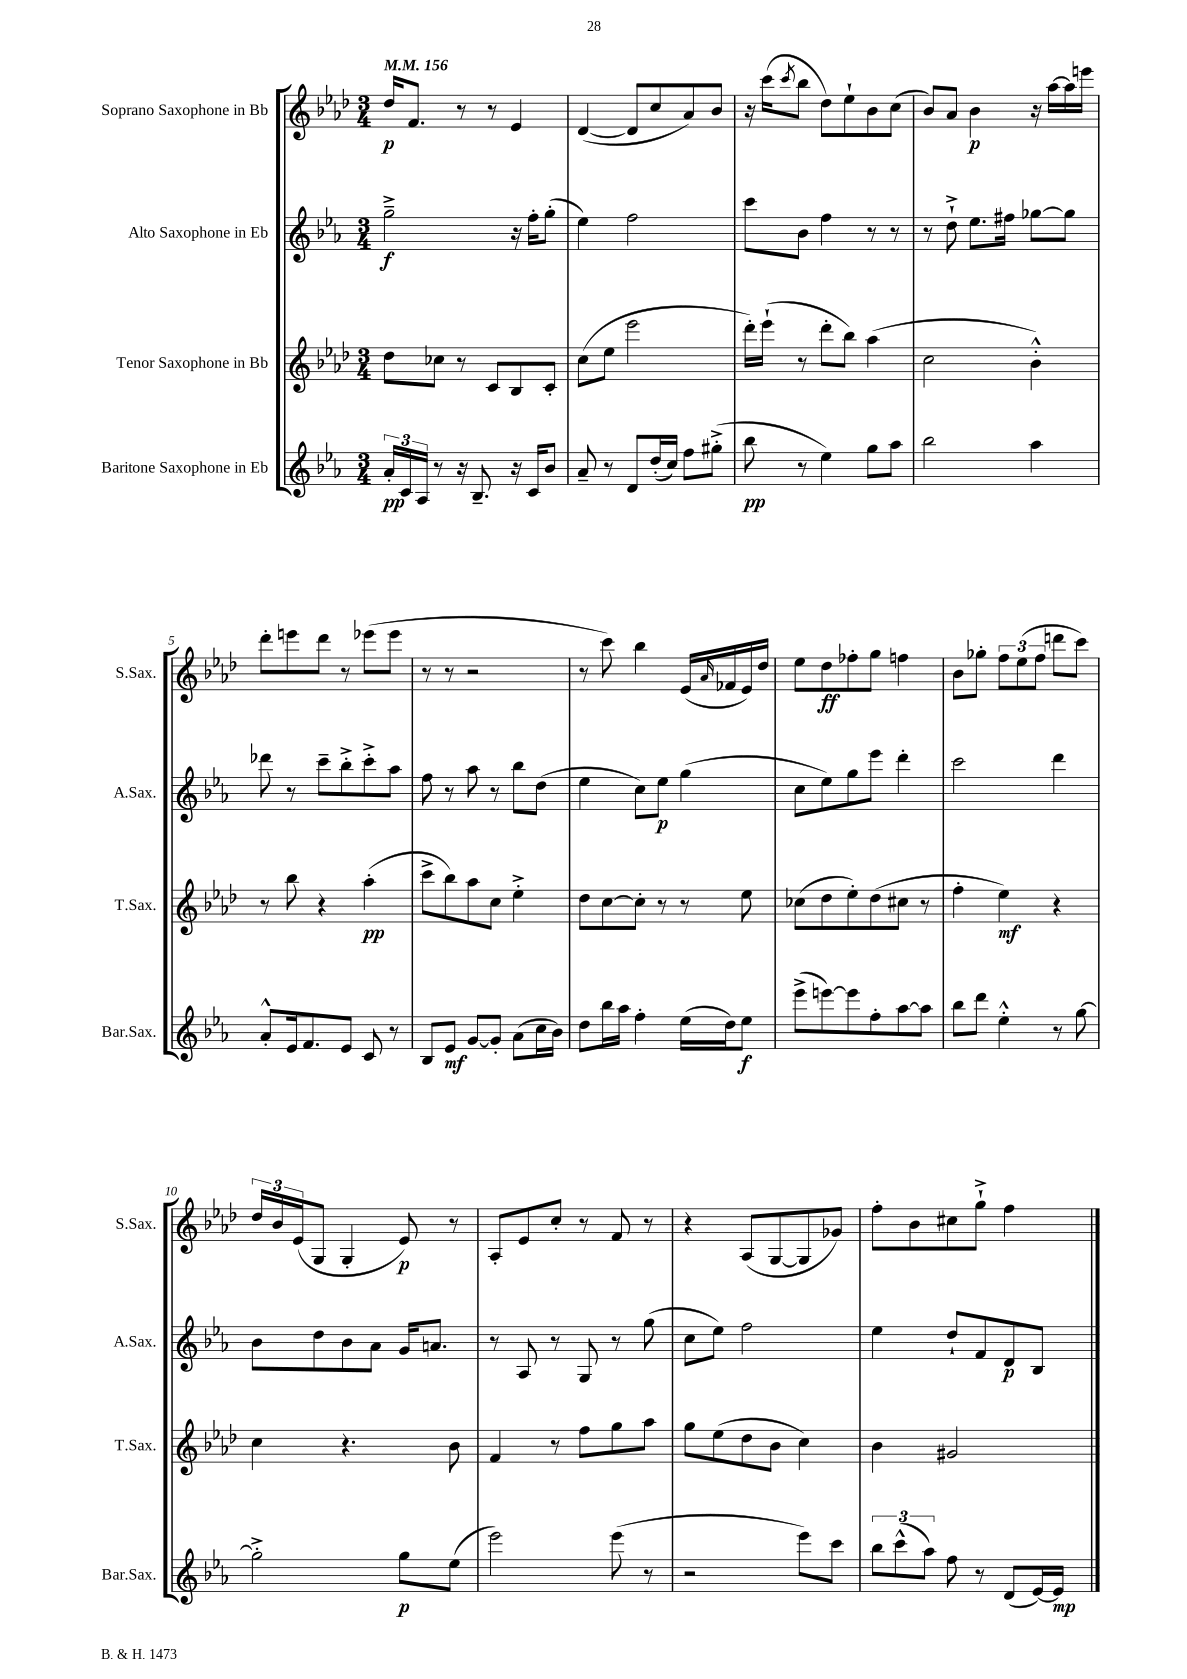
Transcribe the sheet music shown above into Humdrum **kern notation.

**kern	**kern	**kern	**kern
*staff4	*staff3	*staff2	*staff1
*clefG2	*clefG2	*clefG2	*clefG2
*k[b-e-a-]	*k[b-e-a-d-]	*k[b-e-a-]	*k[b-e-a-d-]
*M3/4	*M3/4	*M3/4	*M3/4
*MM156	*MM156	*MM156	*MM156
24a-'/LL	8dd-\L	2gg~^\	16dd-/LK
24c/	.	.	.
.	.	.	8.f/J
24A-/JJ	.	.	.
8r	8cc-\J	.	.
16r	8r	.	8r
8.B-~/	.	.	.
.	8c/L	.	8r
16r	8B-/	16r	4e-/
16c/LK	.	16ff'\LK	.
8b-/J	8c'/J	(8gg'\J	.
=	=	=	=
8a-~/	(8cc\L	4ee-\)	([4d-/
8r	8ee-\J	.	.
8d/L	2eee-\	2ff\	8d-/]L
(16dd'/L	.	.	8cc/
16cc/JJ)	.	.	.
8ff\L	.	.	8a-/)
(8gg#'^\J	.	.	8b-/J
=	=	=	=
8bb-\	16ddd-'\LL)	8ccc\L	16r
.	(16eee-`\JJ	.	(16ccc\LK
.	.	.	8qccc/
8r	8r	8b-\J	8bb-\J
4ee-\)	8ddd-'\L	4ff\	8dd-\L)
.	8bb-\J)	.	8ee-`\
8gg\L	(4aa-\	8r	8b-\
8aa-\J	.	8r	(8cc\J
=	=	=	=
2bb-\	2cc\	8r	8b-/L)
.	.	8dd`^\	8a-/J
.	.	8.ee-\L	4b-\
.	.	16ff#\Jk	.
4aa-\	4b-'^^\)	[8gg-\L	16r
.	.	.	[16aa-\LL
.	.	8gg-\]J	16aa-\]
.	.	.	16eee\JJ
=	=	=	=
8a-'^^/L	8r	8ddd-\	8ddd-'\L
16e-/k	8bb-\	8r	8eee\
8.f/	.	.	.
.	4r	8ccc~\L	8ddd-\J
8e-/J	.	8bb-'^\	8r
8c/	(4aa-'\	8ccc'^\	(8eee-\L
8r	.	8aa-\J	8eee-\J
=	=	=	=
8B-/L	8ccc^\L	8ff\	8r
8e-/J	8bb-\)	8r	8r
[8g/L	8aa-\	8aa-\	2r
8g'/]J	8cc\J	8r	.
(8a-\L	4ee-'^\	8bb-\L	.
16cc\L	.	(8dd\J	.
16b-\JJ)	.	.	.
=	=	=	=
8dd\L	8dd-\L	4ee-\	8r
16bb-\L	[8cc\	.	8ccc\)
16aa-\JJ	.	.	.
4ff'\	8cc'\]J	8cc\L)	4bb-\
.	8r	8ee-\J	.
(16ee-\LL	8r	(4gg\	(16e-/LL
.	.	.	16qqa-/
16dd\J)	.	.	16f-/
8ee-\J	8ee-\	.	16e-/)
.	.	.	16dd-/JJ
=	=	=	=
(8eee-^\L	(8cc-\L	8cc\L	8ee-\L
[8eee\)	8dd-\	8ee-\)	8dd-\
8eee\]	8ee-'\)	8gg\	8ff-'\
8ff'\	(8dd-\	8eee-\J	8gg\J
[8aa-\	8cc#\J	4ddd'\	4ff\
8aa-\]J	8r	.	.
=	=	=	=
8bb-\L	4ff'\	2ccc\	8b-\L
8ddd\J	.	.	8gg-'\J
4ee-'^^\	4ee-\)	.	12ff\L
.	.	.	(12ee-\
.	.	.	12ff\J
8r	4r	4ddd\	8ddd\L
[8gg\	.	.	8ccc\J)
=	=	=	=
2gg'^\]	4cc\	8b-\L	24dd-/LL
.	.	.	24b-/
.	.	.	(24e-/J
.	.	8dd\	8G/J
.	4.r	8b-\	4G'/
.	.	8a-\J	.
8gg\L	.	16g/LK	8e-/)
.	.	8.a/J	.
(8ee-\J	8b-\	.	8r
=	=	=	=
2eee-\)	4f/	8r	8A-'/L
.	.	8A-/	8e-/
.	8r	8r	8cc'/J
.	8ff\L	8G/	8r
(8eee-\	8gg\	8r	8f/
8r	8aa-\J	(8gg\	8r
=	=	=	=
2r	8gg\L	8cc\L	4r
.	(8ee-\	8ee-\J)	.
.	8dd-\	2ff\	(8A-/L
.	8b-\J	.	[8G/
8eee-\L)	4cc\)	.	8G/]
8ccc\J	.	.	8g-/J)
=	=	=	=
12bb-\L	4b-\	4ee-\	8ff'\L
(12ccc^^\	.	.	.
.	.	.	8b-\
12aa-\J)	.	.	.
8ff\	2g#/	8dd`/L	8cc#\
8r	.	8f/	8gg`^\J
(8d/L	.	8d/	4ff\
[16e-/L)	.	8B-/J	.
16e-/]JJ	.	.	.
==	==	==	==
*-	*-	*-	*-
